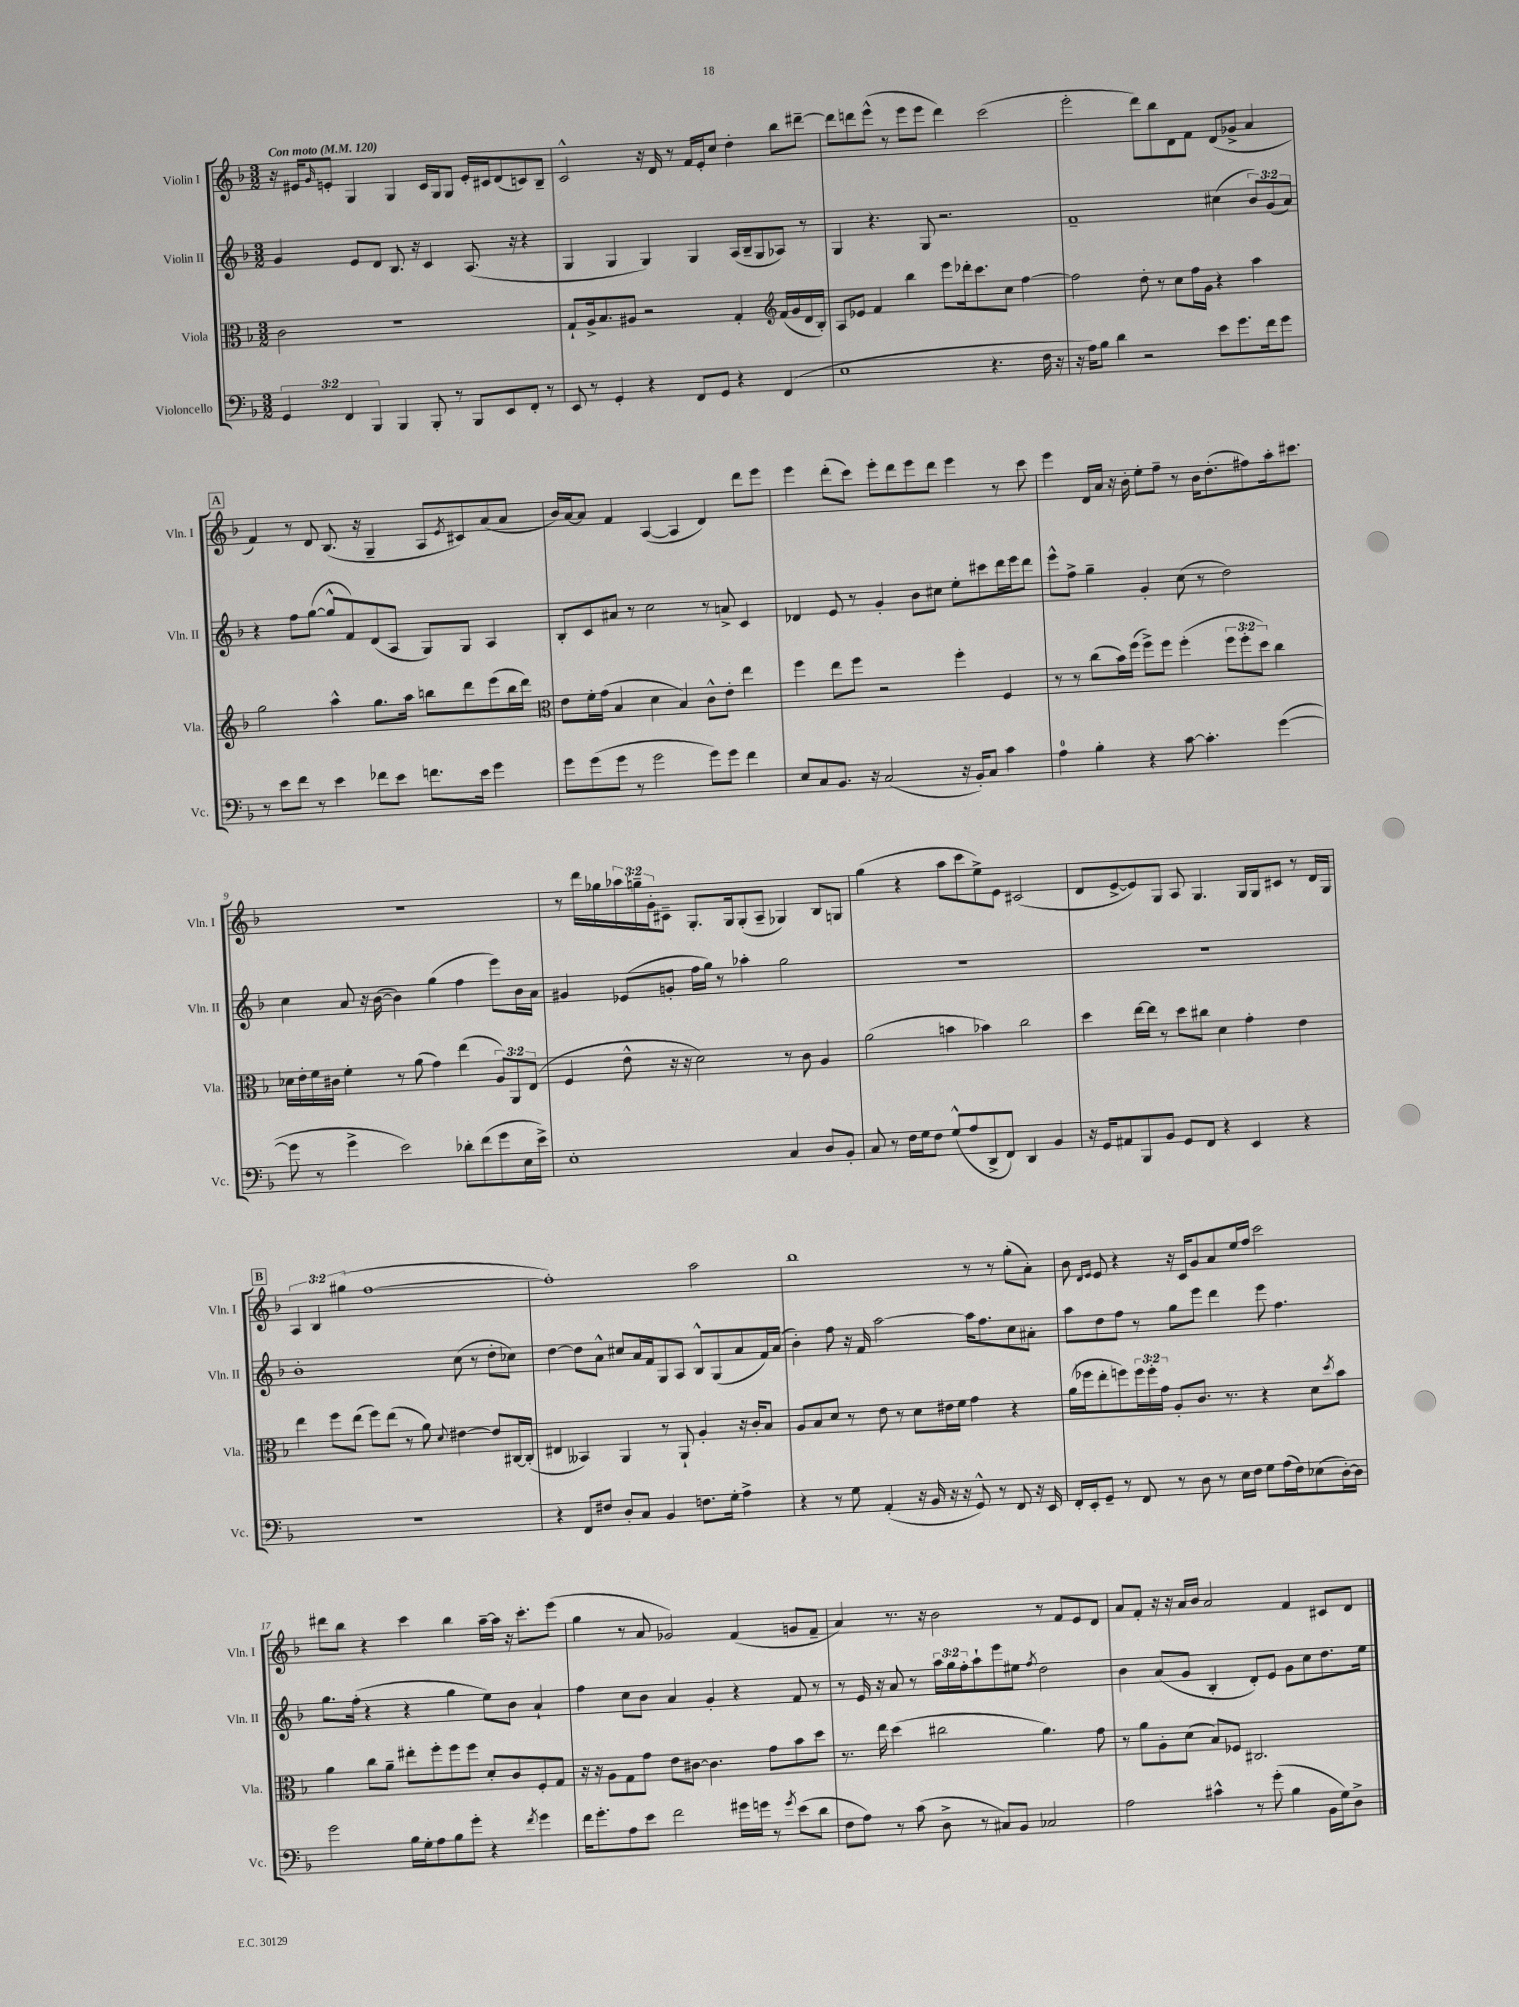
<<
\new StaffGroup <<
\new Staff = "s0" \with { instrumentName = "Violin I" shortInstrumentName = "Vln. I" } {
    \clef treble \key f \major \numericTimeSignature \time 3/2 \override Staff.TupletNumber.text = #tuplet-number::calc-fraction-text \tempo "Con moto" 4 = 120
    r16 eis'16 \grace { g'16 } e'8-. g4 g4 c'16 g16 g8 e'16-. cis'16 d'8( c'8) bes8-- |
    c'2-^ r16 d'16 r8 f'16 e'16-. c''8 d''4-. bes''8 dis'''8~-- |
    dis'''8 d'''8 e'''8-^( r8 e'''8 e'''8 d'''4) c'''2( |
    e'''2-. d'''8) bes''8 d'8 f'8 d'8( ges'8-> a'4 |
    \mark \markup { \box "A" } f'4) r8 d'8 bes8.( r16 g4-- a8 \acciaccatura { e'8 } cis'8) a'8( a'8 |
    bes'16) a'16~ a'8 f'4 a4~( a4 d'4) d'''8 e'''8 |
    e'''4 d'''8-.( c'''8) e'''8-. d'''8 e'''8 d'''8 e'''4 r8 c'''8 |
    e'''4 d'16 a'16 r16 bes'16-. e''8-. f''8-- r8 bes'16 d''8.-.( fis''8) a''16-. cis'''8. |
    R1. |
    r8 d'''16 ges''16 \tuplet 3/2 { aes''16 g''16-- g'16-. } cis'8-- g8.-. g16 g8-.( a8-- ges4) bes8 g8 |
    g''4( r4 a''8 c'''8 e''8->) e'8 cis'2( |
    d'8 e'8~-> e'8) g8 a8 g4. g16 g16 cis'8 r8 d'16 g16 |
    \mark \markup { \box "B" } \tuplet 3/2 { a4 bes4 gis''4( } f''1~ |
    f''1-.) a''2 |
    bes''1 r8 r8 g''8-.( a'8-.) |
    bes'8 \grace { d'16 e'16 } e'8 r4 r16 c'16 g'8 a'8 e''16 f''16 c'''2 |
    dis'''8 bes''8 r4 c'''4 bes''4 a''16~-- a''16 r16 c'''8.-. e'''8( |
    g''4 r8 a'8 ges'2) f'4( g'8 f'8-- |
    a'4) r8. r16 bes'2 r8 f'8 e'8 d'8 |
    a'8 f'8-. r16 r16 a'16 bes'16 a'2 f'4 cis'8 d'8 \bar "|." |
}
\new Staff = "s1" \with { instrumentName = "Violin II" shortInstrumentName = "Vln. II" } {
    \clef treble \key f \major \numericTimeSignature \time 3/2 \override Staff.TupletNumber.text = #tuplet-number::calc-fraction-text
    g'4 e'8 d'8 bes8. r16 c'4 a8.( r16 r4 |
    g4 g4 g4) g4 a16( bes16-- g8 aes8) r8 |
    g4 r4. g8 r2. |
    f'1-- cis''4( \tuplet 3/2 { bes'8) g'8( a'8) } |
    \mark \markup { \box "A" } r4 f''8 g''8~( g''8-^ f'8) d'8( a8 g8) g8 a4 |
    bes8-. c'8 ais'8 r8 c''2 r8 a'8-> c'4 |
    des'4 e'8 r8 g'4-. bes'8 cis''8 e''8-. cis'''8 d'''16 e'''16 d'''8 |
    e'''8-^ f''8-> g''4-- g'4-. c''8( r8 d''2) |
    c''4 a'8 r16 bes'16~( bes'4) g''4( f''4 e'''8) bes'16 a'16 |
    gis'4 ees'8( g'8-. f''16 g''16) r8 aes''4-. g''2 |
    R1. |
    R1. |
    \mark \markup { \box "B" } bes'1-. c''8( r8 d''8-. ces''8) |
    d''4~ d''8 a'8-^ cis''8 a'16 f'16 g8 a8 bes8-^ g8( a'8 f'16) a'16( |
    bes'4-.) f''8 r16 f'16 a''2~ a''16 f''8. c''8 ais'8-. |
    a''8 d''8 f''8 r8 g''8 e'''8 d'''4 e'''8 f''4. |
    g''8. f''16-.( r4 r4 g''4 e''8) bes'8 a'4-! |
    f''4 c''8 bes'8 a'4 g'4-. r4 f'8 r8 |
    r8 e'16 r16 a'8 r8 \tuplet 3/2 { a''16 g''16 f''16-. } a''8-! e'''8 eis''8 \acciaccatura { f''8 } d''2 |
    bes'4 a'8( g'8 bes4-. d'8-.) e'8 g'8 c''8 d''8. e''16 \bar "|." |
}
\new Staff = "s2" \with { instrumentName = "Viola" shortInstrumentName = "Vla." } {
    \clef alto \key f \major \numericTimeSignature \time 3/2 \override Staff.TupletNumber.text = #tuplet-number::calc-fraction-text
    c'2 r1 |
    g8-! a16-> bes8. ais8 r2 g4-. \clef treble f'16( g'16 d'16 bes16-.) |
    a8 ees'8 f'4 bes''4 e'''8 des'''16-. c'''8. c''8 f''4~ |
    f''2 d''8-. r8 c''8 f''16 g'16 r4 a''4 |
    \mark \markup { \box "A" } g''2 a''4-^ g''8. a''16 b''8 d'''8 e'''8( b''16 d'''16) |
    \clef alto e'8 f'16-. g'16( bes4 d'4 bes4) c'8-^ e'8-. e''4 |
    f''4 e''8 f''8 r2 f''4-. f4 |
    r8 r8 c''8( bes'16) f''16( f''8->) f''8 f''4-.( \tuplet 3/2 { f''8 f''8-. d''8) } c''4 |
    des'16 e'16-. f'16 cis'16 f'4-. r8 a'8( g'4) e''4( \tuplet 3/2 { a8) a,8 e8( } |
    f4 e'8-^ r16 r16 d'2) r8 c'8 a4 |
    a'2( b'4 bes'4) c''2 |
    d''4 e''16~ e''16 r8 d''8 cis''8 d'4 g'4-. e'4 |
    \mark \markup { \box "B" } e''4 f''8 e''8( f''8) e''8( r8 a'8) \appoggiatura { d'8 } eis'4~ eis'8 cis16~ cis16-.( |
    eis4 beses,4) a,4 r8 a,8-! a4-. r16 c'16-. bes8 |
    a8 bes8 d'8 r8 e'8 r8 d'8 eis'16 f'16 g'4 r4 |
    a'16( fes''16 e''8-. f''8) \tuplet 3/2 { f''16 f''16-. g'16 } a8-. c'8. r8. r4 d'8 \acciaccatura { d''8 } bes'8 |
    a'4 c''8 a'8-- eis''8-. f''8-. f''8 f''8 d'8-. c'8 f8-. g8 |
    r16 r16 a8 g8 g'8 e'8 cis'8~ cis'4. g'8 bes'8 d''8 |
    r8. e''16 d''4( cis''2 a'4.) g'8 |
    r8 a'8 a8-. d'8( bes8) fes8 cis2. \bar "|." |
}
\new Staff = "s3" \with { instrumentName = "Violoncello" shortInstrumentName = "Vc." } {
    \clef bass \key f \major \numericTimeSignature \time 3/2 \override Staff.TupletNumber.text = #tuplet-number::calc-fraction-text
    \tuplet 3/2 { g,4 f,4 bes,,4 } bes,,4 bes,,8-. r8 bes,,8 e,8 f,8-. r8 |
    e,8 r8 g,4-. r4 f,8 g,8 r4 f,4( |
    e1 r4. f16 r16 |
    r16 a16) bes8 d'4 r2 e'8 g'8. f'16 g'8 |
    \mark \markup { \box "A" } r8 e'8 f'8 r8 e'4 fes'8 e'8 f'8. e'16 g'4 |
    g'8 g'8( g'8 r8 g'2 g'8) g'8 f'4 |
    e8 c8 bes,8. r16 c2( r16 bes,16-.) c8 c'4 |
    a4-0 bes4-. r4 c'8~ c'4.-. g'4~( |
    g'8 r8 g'4-> e'2) des'8-. f'8( g'8 e16 e'16->) |
    e1-. c4 d8 bes,8-. |
    c8 r8 f16 g16 f8 g8-^( a8 d,8-> f,8) d,4 bes,4 |
    r16 g,16 ais,8 bes,,8 bes,8 g,8 f,8 r4 e,4 r4 |
    \mark \markup { \box "B" } R1. |
    r4 f,8 fis8 d8-. c8 bes,4 f8. g16-. a4-> |
    r4 r8 g8 a,4-.( r16 bes,16 r16 r16 g,8-^) r8 f,8 r16 e,16 |
    f,16-. e,16-. g,8-- r8 f,8 r8 d8 r8 e16 f16 g8 a16( f16) ees8( d16~-.) d16 |
    g'2 bes16 g16-. a8 bes8 g'8-. r4 \acciaccatura { f'8 } g'4 |
    f'16 g'8.-. a8 e'8 f'2 gis'16 g'16 r8 \acciaccatura { g'8 } e'8( d'8 |
    f8 a8) r8 c'8( d8-> r8 cis8) bes,8 ces2 |
    a2 cis'4-^ r8 g'8-.( bes4 bes,16 g16) d8-> \bar "|." |
}
>>
>>
